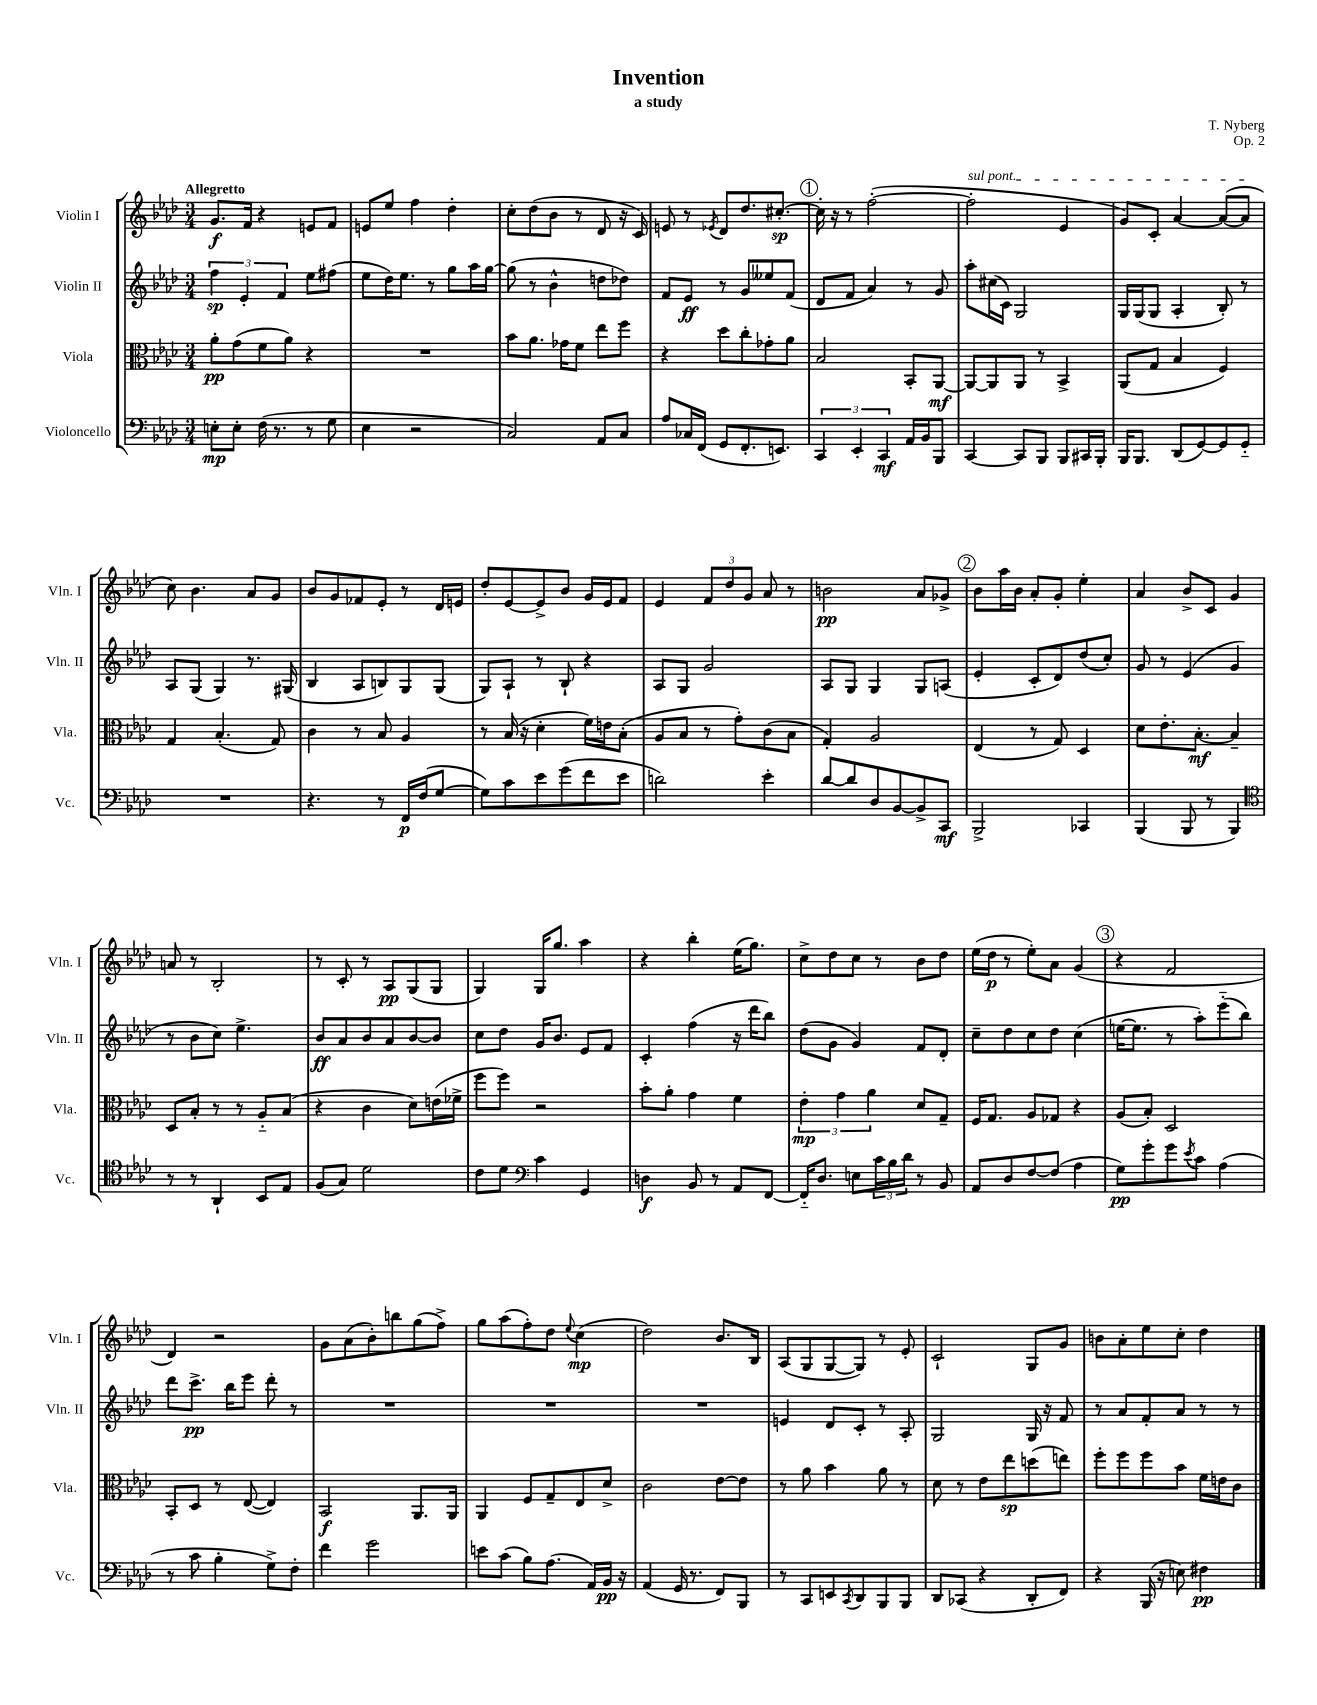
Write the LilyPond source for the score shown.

\header { title = "Invention" composer = "T. Nyberg" subtitle = "a study" opus = "Op. 2" }
<<
\new StaffGroup <<
\new Staff = "s0" \with { instrumentName = "Violin I" shortInstrumentName = "Vln. I" } {
    \clef treble \key aes \major \numericTimeSignature \time 3/4 \tempo "Allegretto"
    g'8.\f f'16 r4 e'8 f'8 |
    e'8 ees''8 f''4 des''4-. |
    c''8-. des''8( bes'8 r8 des'8 r16 c'16) |
    e'8 r8 \acciaccatura { ees'8 } des'8 des''8. cis''8.~-.\sp |
    \mark \markup { \circle "1" } cis''16-. r16 r8 f''2~-.( |
    \once \override TextSpanner.bound-details.left.text = \markup { \italic "sul pont." } f''2-.\startTextSpan ees'4 |
    g'8) c'8-. aes'4~ aes'8~( aes'8\stopTextSpan |
    c''8) bes'4. aes'8 g'8 |
    bes'8 g'8 fes'8 ees'8-. r8 des'16 e'16 |
    des''8-. ees'8~ ees'8-> bes'8 g'16 ees'16 f'8 |
    ees'4 \tuplet 3/2 { f'8 des''8 g'8 } aes'8 r8 |
    b'2\pp aes'8 ges'8-> |
    \mark \markup { \circle "2" } bes'8 aes''16 bes'16 aes'8-. g'8-. ees''4-. |
    aes'4 bes'8-> c'8 g'4 |
    a'8 r8 bes2-. |
    r8 c'8-. r8 aes8\pp g8( g8 |
    g4) g16 g''8. aes''4 |
    r4 bes''4-. ees''16( g''8.) |
    c''8-> des''8 c''8 r8 bes'8 des''8 |
    ees''16( des''16\p r8 ees''8-.) aes'8 g'4( |
    \mark \markup { \circle "3" } r4 f'2 |
    des'4) r2 |
    g'8 aes'8( bes'8-.) b''8 g''8( f''8->) |
    g''8 aes''8( f''8-.) des''8 \appoggiatura { ees''8 } c''4\mp( |
    des''2) bes'8. bes16 |
    aes8( g8 g8~ g8) r8 ees'8-. |
    c'2-! g8 g'8 |
    b'8 aes'8-. ees''8 c''8-. des''4 \bar "|." |
}
\new Staff = "s1" \with { instrumentName = "Violin II" shortInstrumentName = "Vln. II" } {
    \clef treble \key aes \major \numericTimeSignature \time 3/4
    \tuplet 3/2 { f''4\sp ees'4-. f'4 } ees''8 fis''8( |
    ees''8 des''16) ees''8. r8 g''8 aes''16 g''16~ |
    g''8( r8 bes'4-^ d''8 des''8) |
    f'8 ees'8\ff r8 g'8 eeses''8 f'8( |
    \mark \markup { \circle "1" } des'8 f'8 aes'4) r8 g'8 |
    aes''8-. cis''16( c'16) g2 |
    g16 g16( g8 aes4-. bes8-.) r8 |
    aes8 g8( g4) r8. gis16( |
    bes4 aes8 b8) g8 g8( |
    g8) aes8-! r8 bes8-! r4 |
    aes8 g8 g'2 |
    aes8 g8 g4 g8 a8( |
    \mark \markup { \circle "2" } ees'4-. c'8-. des'8) des''8( c''8-.) |
    g'8 r8 ees'4( g'4 |
    r8 bes'8 c''8) ees''4.-> |
    bes'8\ff aes'8 bes'8 aes'8 bes'8~ bes'8 |
    c''8 des''8 g'16 bes'8. ees'8 f'8 |
    c'4-. f''4( r16 des'''16 bes''8) |
    des''8( g'8 g'4) f'8 des'8-. |
    c''8-- des''8 c''8 des''8 c''4( |
    \mark \markup { \circle "3" } e''16~ e''8. r8 aes''8-.) ees'''8-_( bes''8) |
    des'''8 c'''8.->\pp bes''16 ees'''8 des'''8-. r8 |
    R2. |
    R2. |
    R2. |
    e'4 des'8 c'8-. r8 aes8-. |
    g2 g16 r16 f'8 |
    r8 aes'8 f'8-. aes'8 r8 r8 \bar "|." |
}
\new Staff = "s2" \with { instrumentName = "Viola" shortInstrumentName = "Vla." } {
    \clef alto \key aes \major \numericTimeSignature \time 3/4
    aes'8-.\pp g'8( f'8 aes'8) r4 |
    R2. |
    bes'8 aes'8. ges'16 f'8 ees''8 f''8 |
    r4 des''8 c''8-. ges'8-. aes'8 |
    \mark \markup { \circle "1" } bes2 bes,8-. aes,8~\mf |
    aes,8~ aes,8 aes,8 r8 bes,4-> |
    aes,8( g8 bes4 f4) |
    g4 bes4.-.( g8) |
    c'4 r8 bes8 aes4 |
    r8 bes16( r16 des'4-. f'16) e'16 bes8-.( |
    aes8 bes8 r8 g'8-.) c'8( bes8 |
    g4-.) aes2 |
    \mark \markup { \circle "2" } ees4( r8 g8) des4 |
    des'8 ees'8.-. bes8.~-.\mf bes4-- |
    des8 bes8-. r8 r8 aes8-_ bes8( |
    r4 c'4 des'8) e'16( fes'16-> |
    f''8 f''8) r2 |
    bes'8-. aes'8-. g'4 f'4 |
    \tuplet 3/2 { ees'4-.\mp g'4 aes'4 } des'8 g8-- |
    f16 g8. aes8 ges8 r4 |
    \mark \markup { \circle "3" } aes8( bes8-.) des2 |
    bes,8-. des8 r8 ees8~( ees4) |
    bes,2\f aes,8. aes,16 |
    aes,4 f8 g8-- ees8 des'8-> |
    c'2 ees'8~ ees'8 |
    r8 aes'8 bes'4 aes'8 r8 |
    des'8 r8 ees'8 ees''8\sp d''8( e''8) |
    f''8-. f''8 f''8 bes'8 f'16 e'16 c'8 \bar "|." |
}
\new Staff = "s3" \with { instrumentName = "Violoncello" shortInstrumentName = "Vc." } {
    \clef bass \key aes \major \numericTimeSignature \time 3/4
    e8-.\mp e8-. f16( r8. r8 g8 |
    ees4 r2 |
    c2) aes,8 c8 |
    aes8 ces16 f,16( g,8 f,8.-. e,8.) |
    \mark \markup { \circle "1" } \tuplet 3/2 { c,4 ees,4-. c,4\mf } aes,16 bes,16 bes,,8 |
    c,4~ c,8 bes,,8 bes,,8 cis,16 bes,,16-. |
    bes,,16 bes,,8. des,8( g,8~) g,8 g,8-_ |
    R2. |
    r4. r8 f,16\p f16( g8~ |
    g8) c'8 ees'8 g'8( f'8 ees'8 |
    d'2) ees'4-. |
    des'8~ des'8 des8 bes,8~ bes,8-> c,8\mf |
    \mark \markup { \circle "2" } bes,,2-> ces,4 |
    bes,,4( bes,,8 r8 bes,,4) |
    \clef tenor r8 r8 aes,4-! bes,8 ees8 |
    f8( g8) des'2 |
    c'8 des'8 \clef bass c'4 g,4 |
    d4\f bes,8 r8 aes,8 f,8~ |
    f,16-_ des8. e8 \tuplet 3/2 { c'16 bes16 des'16 } r8 bes,8 |
    aes,8 des8 f8~ f8( aes4 |
    \mark \markup { \circle "3" } g8\pp) g'8-. g'8 \acciaccatura { ees'8 } c'8 aes4( |
    r8 c'8 bes4-. g8->) f8-. |
    f'4 g'2 |
    e'8 c'8( bes8) aes8.( aes,16) bes,16\pp r16 |
    aes,4( g,16 r8. f,8) bes,,8 |
    r8 c,8 e,8 \acciaccatura { c,8 } des,8 bes,,8 bes,,8 |
    des,8 ces,8( r4 des,8-. f,8) |
    r4 bes,,16( r16 e8) fis4\pp \bar "|." |
}
>>
>>
\layout { \context { \Score \remove "Bar_number_engraver" } }
